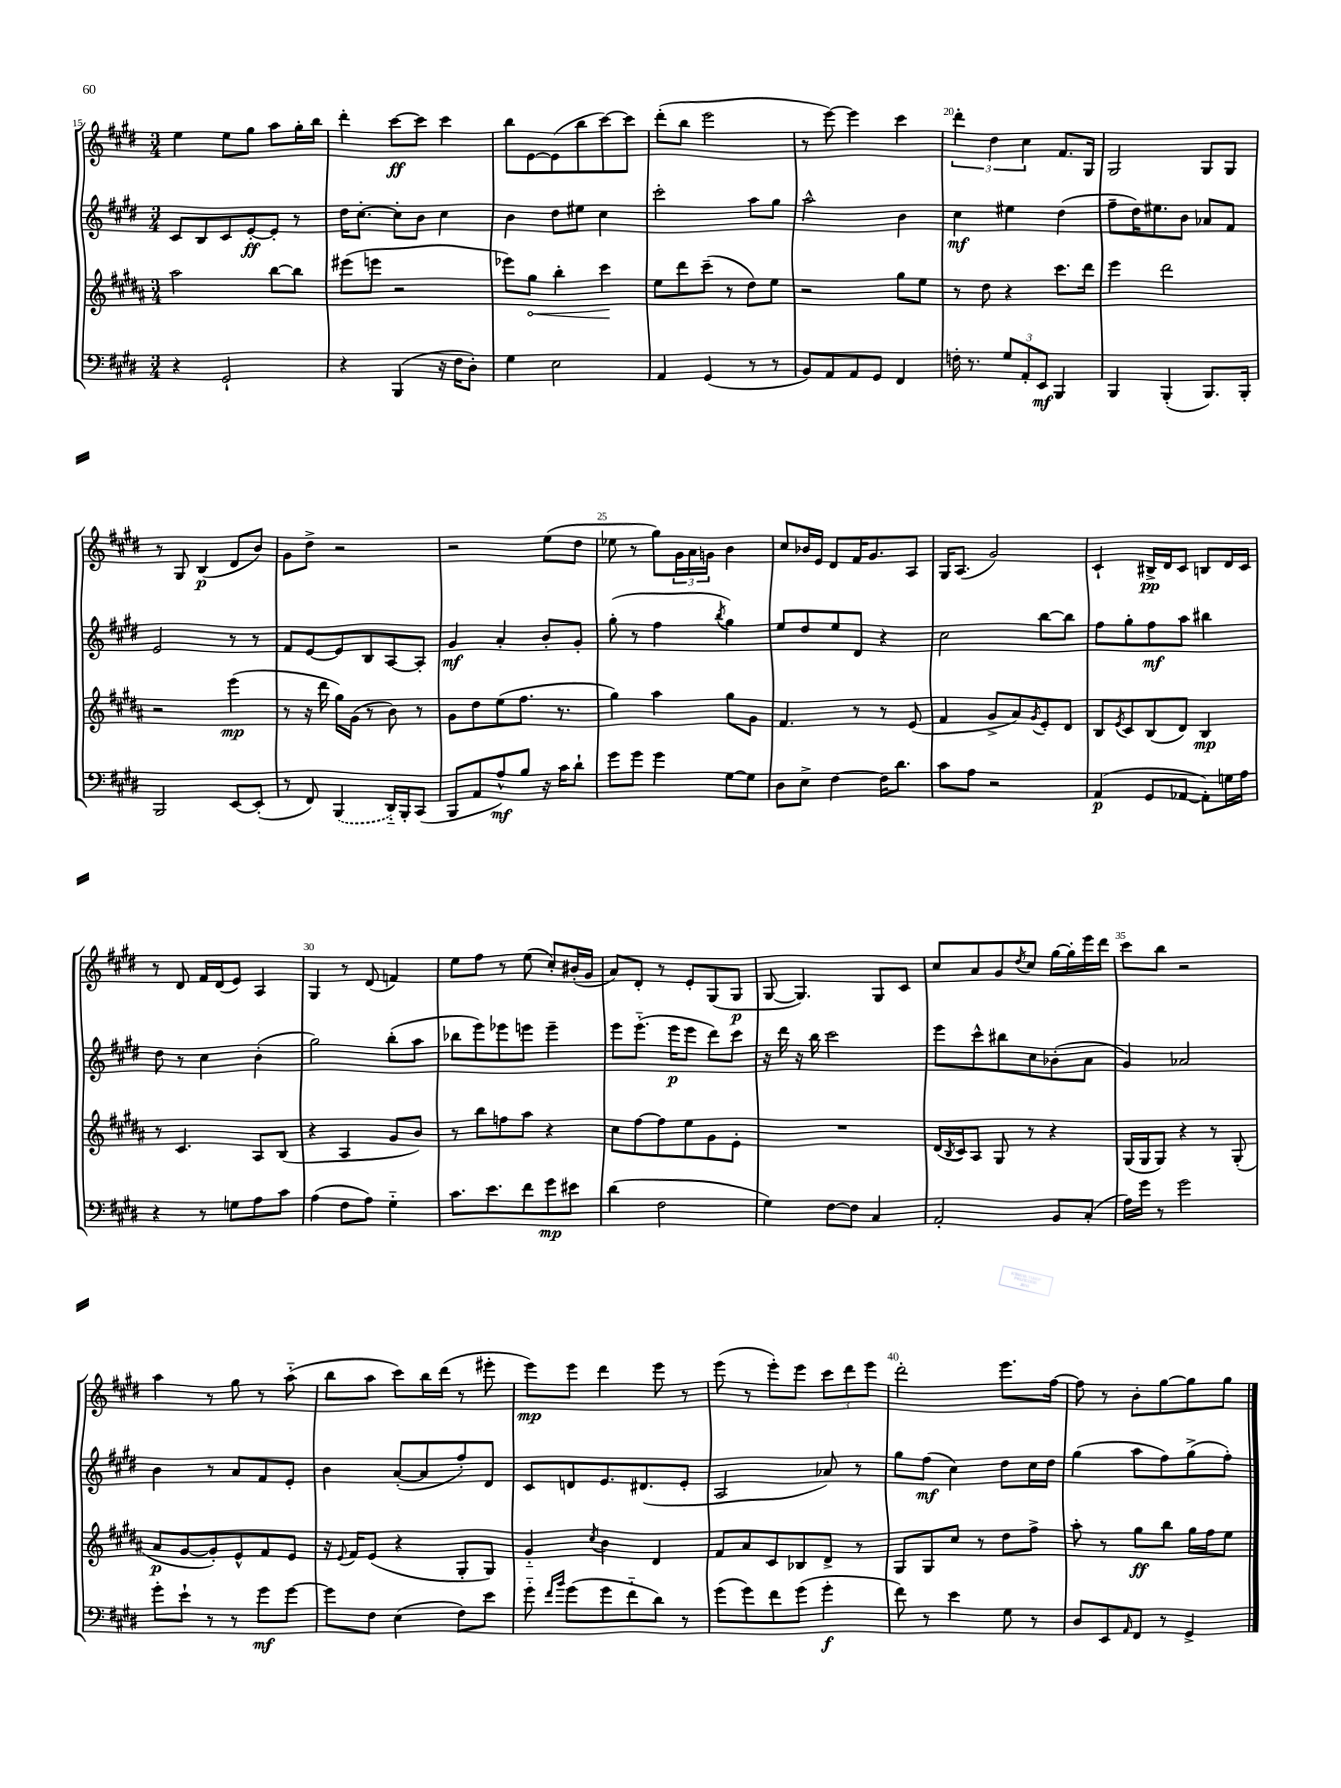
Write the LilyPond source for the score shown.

<<
\new StaffGroup <<
\new Staff = "s0" {
    \clef treble \key e \major \numericTimeSignature \time 3/4
    e''4 e''8 gis''8 a''8 gis''16-. b''16 |
    dis'''4-. cis'''8~\ff cis'''8 cis'''4 |
    b''8 e'8~ e'8( b''8 cis'''8~) cis'''8 |
    dis'''8-.( b''8 e'''2 |
    r8 e'''8~) e'''4 cis'''4 |
    \tuplet 3/2 { dis'''4-. dis''4 cis''4 } fis'8. gis16 |
    gis2 gis8 gis8 |
    r8 gis8 b4\p( dis'8 b'8) |
    gis'8 dis''8-> r2 |
    r2 e''8( dis''8 |
    ees''8 r8 gis''8) \tuplet 3/2 { gis'16 a'16 g'16 } b'4 |
    cis''8 bes'16 e'16 dis'8 fis'16 gis'8. a8 |
    gis16 a8.( gis'2) |
    cis'4-! bis16->\pp dis'16 cis'8 b8 dis'16 cis'16 |
    r8 dis'8 fis'16 dis'16( e'8) a4 |
    gis4 r8 dis'8( f'4) |
    e''8 fis''8 r8 e''8( cis''8-.) bis'16-.( gis'16 |
    a'8) dis'8-. r8 e'8-. gis8( gis8\p |
    gis8~ gis4.) gis8 cis'8 |
    cis''8 a'8 gis'8 \acciaccatura { dis''8 } cis''8 gis''16~ gis''16-. e'''16 dis'''16 |
    cis'''8 b''8 r2 |
    a''4 r8 gis''8 r8 a''8-_( |
    b''8 a''8 cis'''8) b''16 dis'''16( r8 eis'''8-. |
    e'''8\mp) e'''8 dis'''4 e'''8 r8 |
    e'''8( r8 e'''8-.) e'''8 \tuplet 3/2 { cis'''8 dis'''8 e'''8 } |
    dis'''2-. e'''8. fis''16~ |
    fis''8 r8 b'8-. gis''8~ gis''8 gis''8 \bar "|." |
}
\new Staff = "s1" {
    \clef treble \key e \major \numericTimeSignature \time 3/4
    cis'8 b8 cis'8 e'8~-.\ff e'8-. r8 |
    dis''16 cis''8.~-. cis''8-. b'8 cis''4 |
    b'4 dis''8 eis''8 cis''4 |
    cis'''2-. a''8 gis''8 |
    a''2-^ b'4 |
    cis''4\mf eis''4 dis''4( |
    fis''8-- dis''16) eis''8. b'8 aes'8 fis'8 |
    e'2 r8 r8 |
    fis'8 e'8~ e'8 b8 a8~ a8-. |
    gis'4\mf a'4-. b'8-. gis'8-. |
    gis''8-.( r8 fis''4 \acciaccatura { b''8 } gis''4) |
    e''8 dis''8 e''8 dis'8 r4 |
    cis''2 b''8~ b''8 |
    fis''8 gis''8-. fis''8\mf a''8 bis''4 |
    dis''8 r8 cis''4 b'4-.( |
    gis''2) b''8-.( a''8 |
    bes''8 e'''8) ees'''8 e'''8 e'''4-- |
    e'''8 e'''8.-_( e'''16\p e'''8 dis'''8) cis'''8 |
    r16 dis'''16 r16 b''16 cis'''2 |
    e'''8 cis'''8-^ bis''8 cis''8 bes'8-.( a'8 |
    gis'4) aes'2 |
    b'4 r8 a'8 fis'8 e'8-. |
    b'4 a'8~-.( a'8 fis''8-.) dis'8 |
    cis'8 d'8 e'8. dis'8.( e'8-. |
    a2 aes'8) r8 |
    gis''8 fis''8\mf( cis''4) dis''8 cis''16 dis''16 |
    gis''4( a''8 fis''8) gis''8->( fis''8-.) \bar "|." |
}
\new Staff = "s2" {
    \clef treble \key b \major \numericTimeSignature \time 3/4
    ais''2 b''8~ b''8 |
    eis'''8( e'''8 r2 |
    ees'''8) \once \override Hairpin.circled-tip = ##t gis''8\< b''4-. cis'''4\! |
    e''8 dis'''8 cis'''8--( r8 dis''8) e''8 |
    r2 gis''8 e''8 |
    r8 dis''8 r4 cis'''8. dis'''16 |
    e'''4 dis'''2 |
    r2 e'''4\mp( |
    r8 r16 dis'''16 gis''16) gis'16( r8 b'8) r8 |
    gis'8 dis''8 e''8( fis''8. r8. |
    gis''4) ais''4 gis''8 gis'8 |
    fis'4. r8 r8 e'8( |
    fis'4 gis'8-> ais'8) \acciaccatura { gis'8 } e'8-. dis'8 |
    b8 \acciaccatura { e'8 } cis'8 b8( dis'8) b4\mp |
    r8 cis'4. ais8 b8( |
    r4 ais4 gis'8 b'8) |
    r8 b''8 f''8 ais''8 r4 |
    cis''8 fis''8~ fis''8 e''8 gis'8 e'8-. |
    R2. |
    dis'16( \acciaccatura { b8 } cis'16) ais8 gis8 r8 r4 |
    gis16( gis16 gis8) r4 r8 gis8-.( |
    ais'8\p gis'8~ gis'8-.) e'8-^ fis'8 e'8 |
    r16 \appoggiatura { e'8 } fis'16 e'8( r4 gis8-. gis8) |
    gis'4-_ \acciaccatura { cis''8 } b'4 dis'4 |
    fis'8 ais'8 cis'8 bes8 dis'8-> r8 |
    gis8 gis8 cis''8 r8 dis''8 fis''8-> |
    ais''8-. r8 gis''8\ff b''8 gis''16 fis''16 e''8 \bar "|." |
}
\new Staff = "s3" {
    \clef bass \key e \major \numericTimeSignature \time 3/4
    r4 gis,2-! |
    r4 b,,4( r16 fis16 dis8-.) |
    gis4 e2 |
    a,4 gis,4( r8 r8 |
    b,8) a,8 a,8 gis,8 fis,4 |
    f16-. r8. \tuplet 3/2 { gis8 a,8-. e,8\mf } b,,4 |
    b,,4 b,,4-.( b,,8.) b,,16-. |
    b,,2 e,8~ e,8-.( |
    r8 fis,8) \once \slurDashed b,,4( dis,16-_) b,,16-. cis,8( |
    b,,8 a,8 a8-^\mf) b8 r16 cis'16 dis'8-! |
    gis'8 gis'8 gis'4 gis8~ gis8 |
    dis8 e8-> fis4~ fis16 dis'8. |
    cis'8 a8 r2 |
    a,4\p( gis,8 aes,8~ aes,8-.) g16 a16 |
    r4 r8 g8 a8 cis'8 |
    a4( fis8 a8) gis4-_ |
    cis'8. e'8. fis'8 gis'8\mp eis'8 |
    dis'4( fis2 |
    gis4) fis8~ fis8 cis4 |
    a,2-. b,8 cis8-.( |
    a16) gis'16 r8 gis'2 |
    gis'8-. e'8-! r8 r8 gis'8\mf gis'8~ |
    gis'8 fis8 e4( fis8) e'8 |
    gis'8-_ \grace { fis'16 b'16 } gis'8( gis'8 fis'8-_ dis'8) r8 |
    gis'8( gis'8) fis'8 gis'8( gis'4-.\f |
    fis'8) r8 e'4 gis8 r8 |
    dis8 e,8 \grace { a,16 } fis,8 r8 gis,4-> \bar "|." |
}
>>
>>
\layout { \context { \Score currentBarNumber = #15 \override BarNumber.break-visibility = ##(#f #t #t) barNumberVisibility = #(every-nth-bar-number-visible 5) } }
